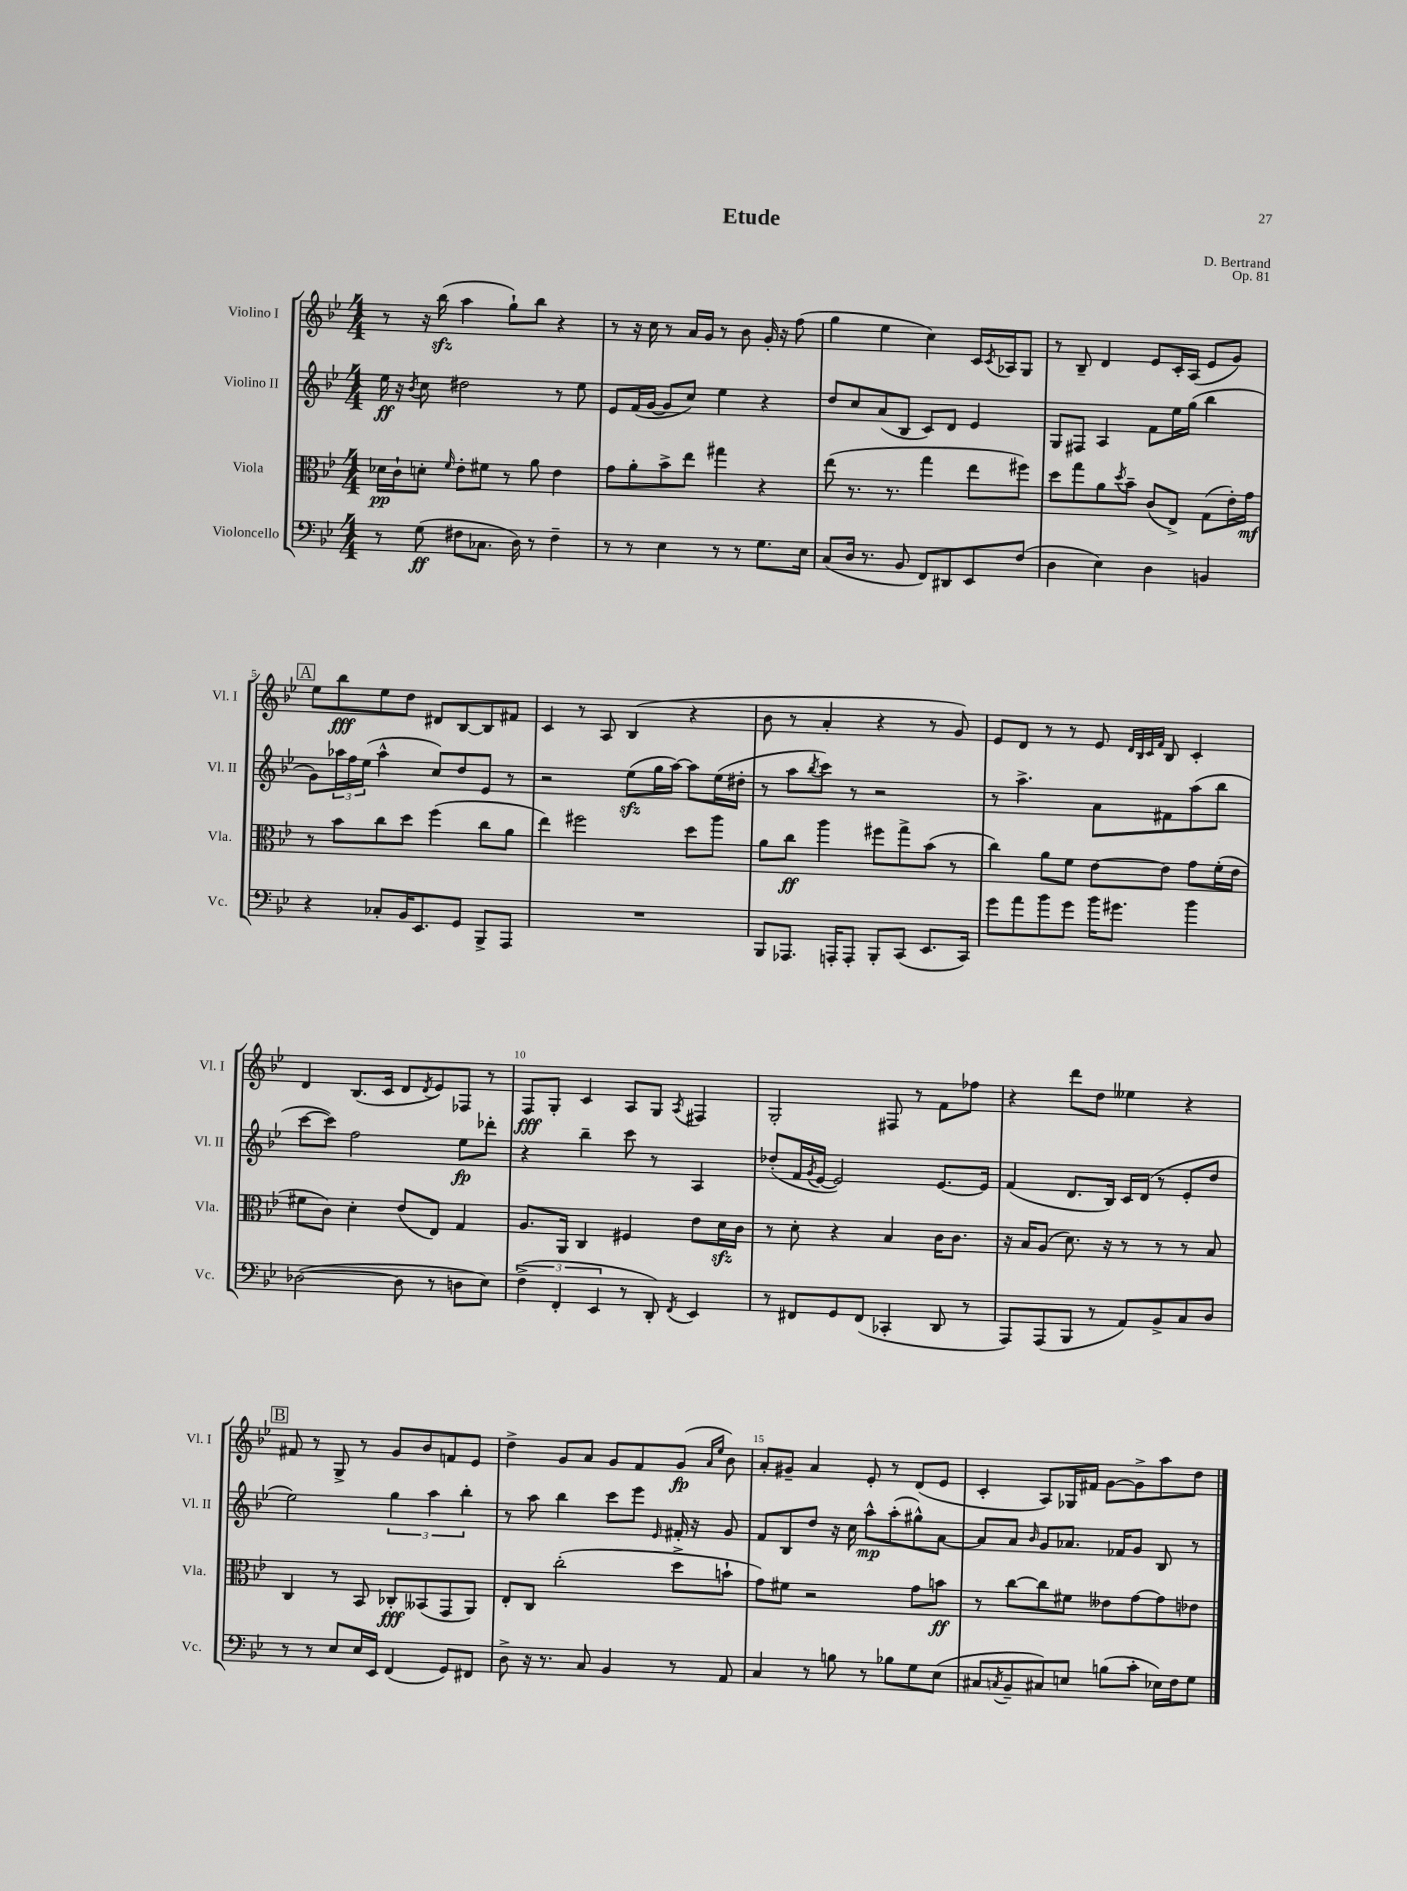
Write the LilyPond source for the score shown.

\header { title = "Etude" composer = "D. Bertrand" opus = "Op. 81" }
<<
\new StaffGroup <<
\new Staff = "s0" \with { instrumentName = "Violino I" shortInstrumentName = "Vl. I" } {
    \clef treble \key bes \major \numericTimeSignature \time 4/4
    r8 r16 bes''16\sfz( a''4 g''8-!) bes''8 r4 |
    r8 r16 c''16 r8 a'16 g'16 r8 bes'8 g'16-. r16 f''8( |
    g''4 ees''4 c''4) c'16 \acciaccatura { c'8 } aes16 g8 |
    r8 bes8-- d'4 ees'8 c'16-. a16( ees'8 g'8) |
    \mark \markup { \box "A" } ees''8 bes''8\fff ees''8 d''8 dis'8 bes8~ bes8 fis'8 |
    c'4 r8 a8 bes4( r4 |
    bes'8 r8 a'4-. r4 r8 g'8) |
    ees'8 d'8 r8 r8 ees'8 \grace { d'32 bes32 c'32 f'32 } bes8 c'4-. |
    d'4 bes8.( c'16 d'8 \acciaccatura { d'8 } ees'8) fes8 r8 |
    f8\fff g8-. c'4 a8 g8 \acciaccatura { a8 } fis4 |
    g2-. fis8 r8 f'8 fes''8 |
    r4 d'''8 d''8 eeses''4 r4 |
    \mark \markup { \box "B" } fis'8 r8 g8-> r8 g'8 bes'8 f'8 ees'8 |
    d''4-> g'8 a'8 g'8 f'8 g'8\fp( \grace { a'16 ees''16 } bes'8) |
    a'8-. gis'8-- a'4 ees'8-. r8 d'8( ees'8 |
    c'4-. a8) ges16 fis'16 g'8~ g'8-> a''8 d''8 \bar "|." |
}
\new Staff = "s1" \with { instrumentName = "Violino II" shortInstrumentName = "Vl. II" } {
    \clef treble \key bes \major \numericTimeSignature \time 4/4
    ees''16\ff r16 \acciaccatura { bes'8 } c''8 dis''2 r8 ees''8 |
    ees'8 f'16( g'16~ g'8 c''8) ees''4 r4 |
    d''8 c''8 a'8( bes8 c'8) d'8 ees'4 |
    g8 fis8 a4 f'8 ees''16 g''16( bes''4 |
    \mark \markup { \box "A" } g'8) \tuplet 3/2 { aes''16 f''16 ees''16( } aes''4-^ c''8) d''8 ees'8 r8 |
    r2 ees''8\sfz( g''16 a''16~) a''8 ees''16( dis''16-. |
    r8 a''8 \acciaccatura { bes''8 } c'''8) r8 r2 |
    r8 a''4.-> a'8 fis'8 a''8( bes''8 |
    c'''8~ c'''8) f''2 ees''8\fp des'''8-. |
    r4 bes''4-- c'''8 r8 a4 |
    des''8-.( f'16 \acciaccatura { g'8 } ees'16~ ees'2) ees'8.~ ees'16 |
    f'4( d'8. bes16) c'16 d'16( r8 ees'8-. d''8 |
    \mark \markup { \box "B" } ees''2) \tuplet 3/2 { g''4 a''4 bes''4-. } |
    r8 a''8 bes''4 c'''8 ees'''8 \grace { ees'16 } fis'16-. r16 g'8 |
    f'8 bes8 d''8 r16 c''16 a''8-^\mp a''8-.( gis''8-^) a'8~ |
    a'8 a'8 \grace { bes'16 } g'8 aes'8. fes'16 g'8 bes8 r8 \bar "|." |
}
\new Staff = "s2" \with { instrumentName = "Viola" shortInstrumentName = "Vla." } {
    \clef alto \key bes \major \numericTimeSignature \time 4/4
    des'16\pp c'16-! d'8-. \grace { f'16 } ees'8-. fis'8 r8 a'8 ees'4 |
    g'8 a'8-. bes'8-> ees''8 gis''4 r4 |
    ees''8( r8. r8. g''4 ees''8 fis''8) |
    d''8 g''8 a'8 \acciaccatura { d''8 } bes'8-- c'8( ees8->) g8( ees'16-.) g'16\mf |
    \mark \markup { \box "A" } r8 bes'8 c''8 d''8 f''4( c''8 a'8 |
    ees''4) fis''2 d''8 a''8 |
    a'8 c''8\ff a''4 fis''8 g''8-> bes'8( r8 |
    c''4) a'8 f'8 ees'8~ ees'8 g'8 f'16-.( ees'16 |
    fis'8 c'8) d'4-. ees'8( ees8) g4 |
    a8. a,16 c4 fis4 ees'8 d'16\sfz c'16 |
    r8 d'8-. r4 bes4 c'16 c'8. |
    r16 bes16 a8( d'8.) r16 r8 r8 r8 bes8 |
    \mark \markup { \box "B" } c4 r8 bes,8 ces8-.\fff beses,8( g,8 a,8) |
    ees8-. c8 c''2-.( d''8-> b'8-! |
    g'8) fis'8 r2 g'8 b'8\ff |
    r8 c''8~ c''8 fis'8 eeses'8 g'8~ g'8 ees'8 \bar "|." |
}
\new Staff = "s3" \with { instrumentName = "Violoncello" shortInstrumentName = "Vc." } {
    \clef bass \key bes \major \numericTimeSignature \time 4/4
    r8 g8\ff( fis8 ces8. d16) r8 fis4-- |
    r8 r8 ees4 r8 r8 g8. ees16 |
    c8( d16 r8. bes,8 f,8) dis,8 ees,8 f8( |
    d4 ees4) d4 b,4 |
    \mark \markup { \box "A" } r4 ces8-. bes,16 ees,8. g,8 bes,,8-> a,,8 |
    R1 |
    bes,,8 aes,,8. a,,16-. a,,8-. bes,,8-. c,8( ees,8. c,16) |
    g'8 a'8 bes'8 g'8 bes'16 gis'8. bes'4 |
    des2~( des8 r8 d8 ees8) |
    \tuplet 3/2 { f4->( f,4-. ees,4 } r8 d,8-.) \acciaccatura { f,8 } ees,4 |
    r8 fis,8 g,8 fis,8( ces,4-. d,8 r8 |
    a,,8) a,,8( bes,,8 r8 a,8) bes,8-> c8 d8 |
    \mark \markup { \box "B" } r8 r8 ees8 ees16 ees,16 f,4( g,8) fis,8 |
    d8-> r16 r8. c8 bes,4 r8 a,8 |
    c4 r8 b8 r8 bes8 g8 ees8( |
    cis8 \acciaccatura { c8 } bes,8-- cis8) e8 b8( c'8-. ees16) f16 g8 \bar "|." |
}
>>
>>
\layout { \context { \Score \override BarNumber.break-visibility = ##(#f #t #t) barNumberVisibility = #(every-nth-bar-number-visible 5) } }
